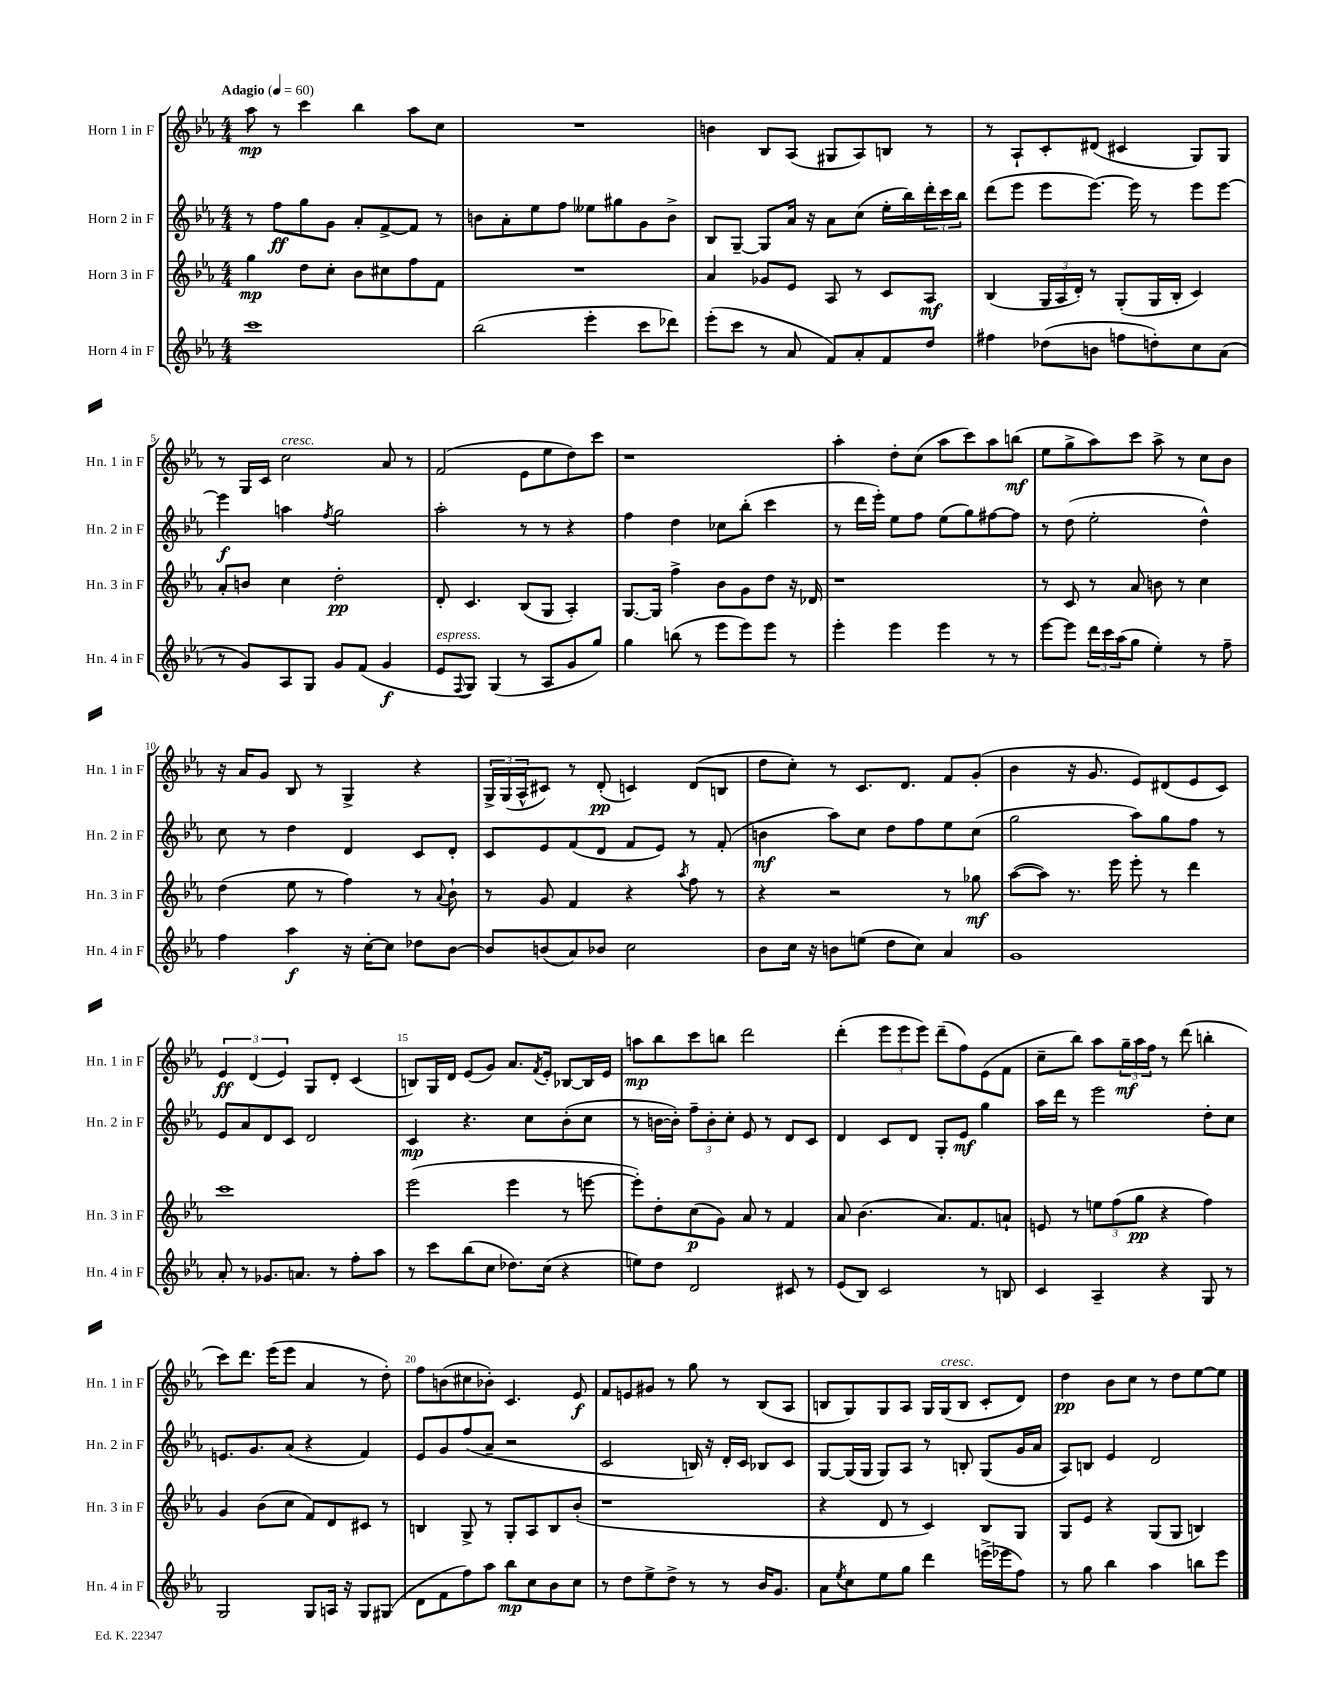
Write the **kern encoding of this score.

**kern	**dynam	**kern	**dynam	**kern	**dynam	**kern	**dynam
*part4	*part4	*part3	*part3	*part2	*part2	*part1	*part1
*staff4	*staff4	*staff3	*staff3	*staff2	*staff2	*staff1	*staff1
*I"Horn 4 in F	*	*I"Horn 3 in F	*	*I"Horn 2 in F	*	*I"Horn 1 in F	*
*I'Hn. 4 in F	*	*I'Hn. 3 in F	*	*I'Hn. 2 in F	*	*I'Hn. 1 in F	*
*clefG2	*	*clefG2	*	*clefG2	*	*clefG2	*
*k[b-e-a-]	*	*k[b-e-a-]	*	*k[b-e-a-]	*	*k[b-e-a-]	*
*M4/4	*	*M4/4	*	*M4/4	*	*M4/4	*
*MM60	*	*MM60	*	*MM60	*	*MM60	*
=1	=1	=1	=1	=1	=1	=1	=1
!	!	!	!	!	!	!LO:TX:a:B:t=Adagio	!
1ccc	.	4gg\	mp	8r	.	8aa-\	mp
.	.	.	.	8ff\L	ff	8r	.
.	.	8dd\L	.	8gg\	.	4ccc\	.
.	.	8cc'\J	.	8g\J	.	.	.
.	.	8b-\L	.	8a-'/L	.	4bb-\	.
.	.	8cc#X\	.	[8f^/	.	.	.
.	.	8ff\	.	8f/J]	.	8aa-\L	.
.	.	8f\J	.	8r	.	8cc\J	.
=2	=2	=2	=2	=2	=2	=2	=2
(2bb-\	.	1r	.	8bn\L	.	1r	.
.	.	.	.	8a-'\	.	.	.
.	.	.	.	8ee-\	.	.	.
.	.	.	.	8ff\J	.	.	.
4eee-'\	.	.	.	8ee--X\L	.	.	.
.	.	.	.	8gg#X\	.	.	.
8ccc\L	.	.	.	8g\	.	.	.
8ddd-X\J)	.	.	.	8b^\J	.	.	.
=3	=3	=3	=3	=3	=3	=3	=3
(8eee-'\L	.	4a-/	.	8B-/L	.	4bn\	.
8ccc\J	.	.	.	[8G~/J	.	.	.
8r	.	8g-X/L	.	8G/L]	.	8B-/L	.
8a-/	.	8e-/J	.	16a-/Jk	.	(8A-/J	.
.	.	.	.	16r	.	.	.
8f/L)	.	8A-/	.	8a-\L	.	8G#X/L	.
8a-'/	.	8r	.	(8cc\J	.	8A-/)	.
8f/	.	8c/L	.	16ee-'\LL	.	8Bn/J	.
.	.	.	.	16bb-\)	.	.	.
8dd/J	.	8A-/J	mf	24ddd'\	.	8r	.
.	.	.	.	24ccc\	.	.	.
.	.	.	.	24bb-\JJ	.	.	.
=4	=4	=4	=4	=4	=4	=4	=4
4ff#X\	.	(4B-/	.	(8ddd\L	.	8r	.
.	.	.	.	8eee-\J	.	8A-`/L	.
(8dd-X\L	.	24G/LL	.	8eee-\L	.	8c'/	.
.	.	24A-/	.	.	.	.	.
.	.	24d'/JJ)	.	.	.	.	.
8bn\J	.	8r	.	[8.eee-\J)	.	(8d#X/J	.
8ffn\L	.	(8G'/L	.	.	.	4c#X/	.
.	.	.	.	16eee-\]	.	.	.
8ddn'\)	.	16G/L	.	8r	.	.	.
.	.	16B-'/JJ	.	.	.	.	.
8cc\	.	4c/)	.	8eee-\L	.	8G/L)	.
(8a-\J	.	.	.	[8eee-\J	.	8G/J	.
!!LO:LB:g=z
=5	=5	=5	=5	=5	=5	=5	=5
8r	.	8a-'/L	.	4eee-\]	f	8r	.
8g/L)	.	8bn/J	.	.	.	16G/LL	.
.	.	.	.	.	.	16c/JJ	.
!	!	!	!	!	!	!LO:TX:a:i:t=cresc.	!
8A-/	.	4cc\	.	4aan\	.	2cc\	.
8G/J	.	.	.	.	.	.	.
.	.	.	.	8qff/	.	.	.
8g/L	.	2dd'\	pp	2gg\	.	.	.
(8f/J	.	.	.	.	.	.	.
4g/	f	.	.	.	.	8a-/	.
.	.	.	.	.	.	8r	.
=6	=6	=6	=6	=6	=6	=6	=6
!LO:TX:a:i:t=espress.	!	!	!	!	!	!	!
8e-/L	.	8d'/	.	2aa-'\	.	(2f/	.
8qqF/	.	.	.	.	.	.	.
8G/J)	.	4.c/	.	.	.	.	.
(4G/	.	.	.	.	.	.	.
8r	.	(8B-/L	.	8r	.	8e-\L	.
8A-/L	.	8G/J	.	8r	.	8ee-\	.
8g/	.	4A-'/)	.	4r	.	8dd\)	.
8gg/J)	.	.	.	.	.	8ccc\J	.
=7	=7	=7	=7	=7	=7	=7	=7
4gg\	.	[8.G/L	.	4ff\	.	1r	.
.	.	16G/Jk]	.	.	.	.	.
(8bbn\	.	4ff^\	.	4dd\	.	.	.
8r	.	.	.	.	.	.	.
8eee-\L	.	8b-\L	.	8cc-X\L	.	.	.
8eee-\)	.	8g\	.	(8bb-'\J	.	.	.
8eee-\J	.	8dd\J	.	4ccc\	.	.	.
8r	.	16r	.	.	.	.	.
.	.	16d-X/	.	.	.	.	.
=8	=8	=8	=8	=8	=8	=8	=8
4eee-'\	.	1r	.	8r	.	4aa-'\	.
.	.	.	.	16ddd\LL	.	.	.
.	.	.	.	16eee-'\JJ)	.	.	.
4eee-\	.	.	.	8ee-\L	.	8dd'\L	.
.	.	.	.	8ff\J	.	(8cc\J	.
4eee-\	.	.	.	(8ee-\L	.	8aa-\L	.
.	.	.	.	8gg\)	.	8ccc\)	.
8r	.	.	.	[8ff#X\	.	8aa-\	.
8r	.	.	.	8ff#\J]	.	(8bbn\J	mf
=9	=9	=9	=9	=9	=9	=9	=9
[8eee-\L	.	8r	.	8r	.	8ee-\L	.
8eee-\J]	.	8c/	.	(8dd\	.	8gg^\	.
24ddd\LL	.	8r	.	2ee-'\	.	8aa-\)	.
24ccc\	.	.	.	.	.	.	.
(24aa-\J	.	.	.	.	.	.	.
8gg\J	.	8a-/	.	.	.	8ccc\J	.
4ee-'\)	.	8bn\	.	.	.	8aa-^\	.
.	.	8r	.	.	.	8r	.
8r	.	4cc\	.	4dd^^\)	.	8cc\L	.
8ff~\	.	.	.	.	.	8b-\J	.
!!LO:LB:g=z
=10	=10	=10	=10	=10	=10	=10	=10
4ff\	.	(4dd\	.	8cc\	.	16r	.
.	.	.	.	.	.	16a-/KL	.
.	.	.	.	8r	.	8g/J	.
4aa-\	f	8ee-\	.	4dd\	.	8B-/	.
.	.	8r	.	.	.	8r	.
16r	.	4ff\)	.	4d/	.	4G^/	.
[16cc'\KL	.	.	.	.	.	.	.
8cc\J]	.	.	.	.	.	.	.
8dd-X\L	.	8r	.	8c/L	.	4r	.
.	.	8qqa-/	.	.	.	.	.
[8b-\J	.	8b-`\	.	8d'/J	.	.	.
=11	=11	=11	=11	=11	=11	=11	=11
8b-/L]	.	8r	.	8c/L	.	24G^/LL	.
.	.	.	.	.	.	(24G/	.
.	.	.	.	.	.	24A-^^/J	.
(8bn/	.	8g/	.	8e-/	.	8c#X/J)	.
8a-/)	.	4f/	.	(8f/	.	8r	.
8b-X/J	.	.	.	8d/J	.	(8d'/	pp
2cc\	.	4r	.	8f/L	.	4cn/)	.
.	.	.	.	8e-/J)	.	.	.
.	.	8qaa-/	.	.	.	.	.
.	.	8ff\	.	8r	.	(8d/L	.
.	.	8r	.	(8f'/	.	8Bn/J	.
=12	=12	=12	=12	=12	=12	=12	=12
8b-\L	.	4r	.	4bn\	mf	8dd\L	.
16cc\Jk	.	.	.	.	.	8cc'\J)	.
16r	.	.	.	.	.	.	.
8bn\L	.	2r	.	8aa-\L)	.	8r	.
(8een\J	.	.	.	8cc\J	.	8.c/L	.
8dd\L	.	.	.	8dd\L	.	.	.
.	.	.	.	.	.	8.d/J	.
8cc\J)	.	.	.	8ff\	.	.	.
4a-/	.	8r	.	8ee-\	.	8f/L	.
.	.	8gg-X\	mf	(8cc\J	.	(8g'/J	.
=13	=13	=13	=13	=13	=13	=13	=13
1g	.	([8aa-\L	.	2gg\	.	4b-\	.
.	.	8aa-\J])	.	.	.	.	.
.	.	8.r	.	.	.	16r	.
.	.	.	.	.	.	8.g/	.
.	.	16eee-\	.	.	.	.	.
.	.	8eee-'\	.	8aa-\L)	.	8e-/L)	.
.	.	8r	.	8gg\	.	(8d#X/	.
.	.	4ddd\	.	8ff\J	.	8e-/	.
.	.	.	.	8r	.	8c/J)	.
!!LO:LB:g=z
=14	=14	=14	=14	=14	=14	=14	=14
8a-'/	.	1ccc	.	8e-/L	.	6e-/	ff
8r	.	.	.	8a-/	.	.	.
.	.	.	.	.	.	(6d/	.
8.g-X/L	.	.	.	8d/	.	.	.
.	.	.	.	.	.	6e-/)	.
.	.	.	.	8c/J	.	.	.
8.an/J	.	.	.	.	.	.	.
.	.	.	.	2d/	.	8G/L	.
8r	.	.	.	.	.	8d'/J	.
8ff'\L	.	.	.	.	.	(4c/	.
8aa-\J	.	.	.	.	.	.	.
=15	=15	=15	=15	=15	=15	=15	=15
8r	.	(2eee-\	.	4c/	mp	8Bn/L)	.
8ccc\L	.	.	.	.	.	16G/L	.
.	.	.	.	.	.	16d/JJ	.
(8bb-\	.	.	.	4.r	.	(8e-/L	.
8cc\J	.	.	.	.	.	8g/J)	.
8.dd-X\L)	.	4eee-\	.	.	.	8.a-/L	.
.	.	.	.	8cc\L	.	.	.
.	.	.	.	.	.	8qf/	.
(16cc\Jk	.	.	.	.	.	16e-'/Jk	.
4r	.	8r	.	(8b-'\	.	[8B-X/L	.
.	.	[8eeen\	.	8cc\J	.	16B-/L]	.
.	.	.	.	.	.	16e-/JJ	.
=16	=16	=16	=16	=16	=16	=16	=16
8een\L)	.	8eee'\L])	.	8r	.	8aan\L	mp
8dd\J	.	8dd'\	.	[16bn\LL	.	8bb-\	.
.	.	.	.	16b'\JJ])	.	.	.
2d/	.	(8cc\	p	12ff~\L	.	8ccc\	.
.	.	.	.	12b'\	.	.	.
.	.	8g\J)	.	.	.	8bbn\J	.
.	.	.	.	12cc'\J	.	.	.
.	.	8a-/	.	8e-/	.	2ddd\	.
.	.	8r	.	8r	.	.	.
8c#X/	.	4f/	.	8d/L	.	.	.
8r	.	.	.	8c/J	.	.	.
=17	=17	=17	=17	=17	=17	=17	=17
(8e-/L	.	8a-/	.	4d/	.	(4ddd'\	.
8B-/J)	.	(4.b-\	.	.	.	.	.
2c/	.	.	.	8c/L	.	12eee-\L	.
.	.	.	.	.	.	12eee-\	.
.	.	.	.	8d/J	.	.	.
.	.	.	.	.	.	12eee-\J)	.
.	.	8.a-/L)	.	8G'/L	.	(8ddd~\L	.
.	.	.	.	8e-/J	mf	8ff\)	.
.	.	8.f/	.	.	.	.	.
8r	.	.	.	4gg\	.	(8e-\	.
8Bn/	.	8an`/J	.	.	.	8f\J	.
=18	=18	=18	=18	=18	=18	=18	=18
4c/	.	8en/	.	16aa-\LL	.	8cc~\L	.
.	.	.	.	16ddd\JJ	.	.	.
.	.	8r	.	8r	.	8bb-\J)	.
4A-~/	.	12een\L	.	2eee-\	.	8aa-\L	.
.	.	(12ff\	.	.	.	.	.
.	.	.	.	.	.	24gg~\L	mf
.	.	12gg\J	pp	.	.	24aa-\	.
.	.	.	.	.	.	24ff\JJ	.
4r	.	4r	.	.	.	8r	.
.	.	.	.	.	.	(8ddd\	.
8G/	.	4ff\)	.	8dd'\L	.	4bbn'\	.
8r	.	.	.	8cc\J	.	.	.
!!LO:LB:g=z
=19	=19	=19	=19	=19	=19	=19	=19
2G/	.	4g/	.	8.en/L	.	8ccc\L)	.
.	.	.	.	.	.	8.ddd\J	.
.	.	.	.	8.g/	.	.	.
.	.	(8b-\L	.	.	.	.	.
.	.	.	.	.	.	(16eee-\KL	.
.	.	8cc\J	.	(8a-/J	.	8eee-\J	.
8G/L	.	8f/L)	.	4r	.	4a-/	.
16An/Jk	.	8d/	.	.	.	.	.
16r	.	.	.	.	.	.	.
8G/L	.	8c#X/J	.	4f/)	.	8r	.
(8G#X/J	.	8r	.	.	.	8dd'\)	.
=20	=20	=20	=20	=20	=20	=20	=20
8d\L	.	4Bn/	.	8e-/L	.	8ff\L	.
8f\	.	.	.	8g/	.	(8bn\	.
8ff\)	.	8G^/	.	(8ff/	.	8cc#X\	.
8aa-\J	.	8r	.	8a-~/J	.	8b-X'\J)	.
8bb-\L	mp	8G'/L	.	2r	.	4.c/	.
8cc\	.	8A-/	.	.	.	.	.
8b-\	.	8B/	.	.	.	.	.
8cc\J	.	(8b-'/J	.	.	.	8e-/	f
=21	=21	=21	=21	=21	=21	=21	=21
8r	.	1r	.	2c/	.	8f/L	.
8dd\L	.	.	.	.	.	8en/	.
8ee-^\	.	.	.	.	.	8g#X/J	.
8dd^\J	.	.	.	.	.	8r	.
8r	.	.	.	16Bn/)	.	8gg\	.
.	.	.	.	16r	.	.	.
8r	.	.	.	16d'/LL	.	8r	.
.	.	.	.	16c/JJ	.	.	.
16b-/KL	.	.	.	8B-X/L	.	(8B-/L	.
8.g/J	.	.	.	.	.	.	.
.	.	.	.	8c/J	.	8A-/J	.
=22	=22	=22	=22	=22	=22	=22	=22
8a-\L	.	4r	.	[8G/L	.	8Bn/L	.
8qee-/	.	.	.	.	.	.	.
8cc\	.	.	.	(16G/L]	.	8G/)	.
.	.	.	.	16G/JJ	.	.	.
8ee-\	.	8d/	.	8G/L)	.	8G/	.
8gg\J	.	8r	.	8A-/J	.	8A-/J	.
4ddd\	.	4c/)	.	8r	.	16G/LL	.
!	!	!	!	!	!	!LO:TX:a:i:t=cresc.	!
.	.	.	.	.	.	(16G/J	.
.	.	.	.	8Bn'/	.	8B/J	.
(16eeen^\LL	.	8B-/L	.	(8G/L	.	8c'/L	.
16eee-X\J	.	.	.	.	.	.	.
8ff\J)	.	8G/J	.	16g/L	.	8d/J)	.
.	.	.	.	16a-/JJ	.	.	.
=23	=23	=23	=23	=23	=23	=23	=23
8r	.	8G/L	.	8A-/L)	.	4dd\	pp
8gg\	.	8e-/J	.	8Bn/J	.	.	.
4bb-\	.	4r	.	4e-/	.	8b-\L	.
.	.	.	.	.	.	8cc\J	.
4aa-\	.	(8G/L	.	2d/	.	8r	.
.	.	8G/J	.	.	.	8dd\L	.
8bbn\L	.	4Bn/)	.	.	.	[8ee-\	.
8eee-\J	.	.	.	.	.	8ee-\J]	.
==	==	==	==	==	==	==	==
*-	*-	*-	*-	*-	*-	*-	*-
